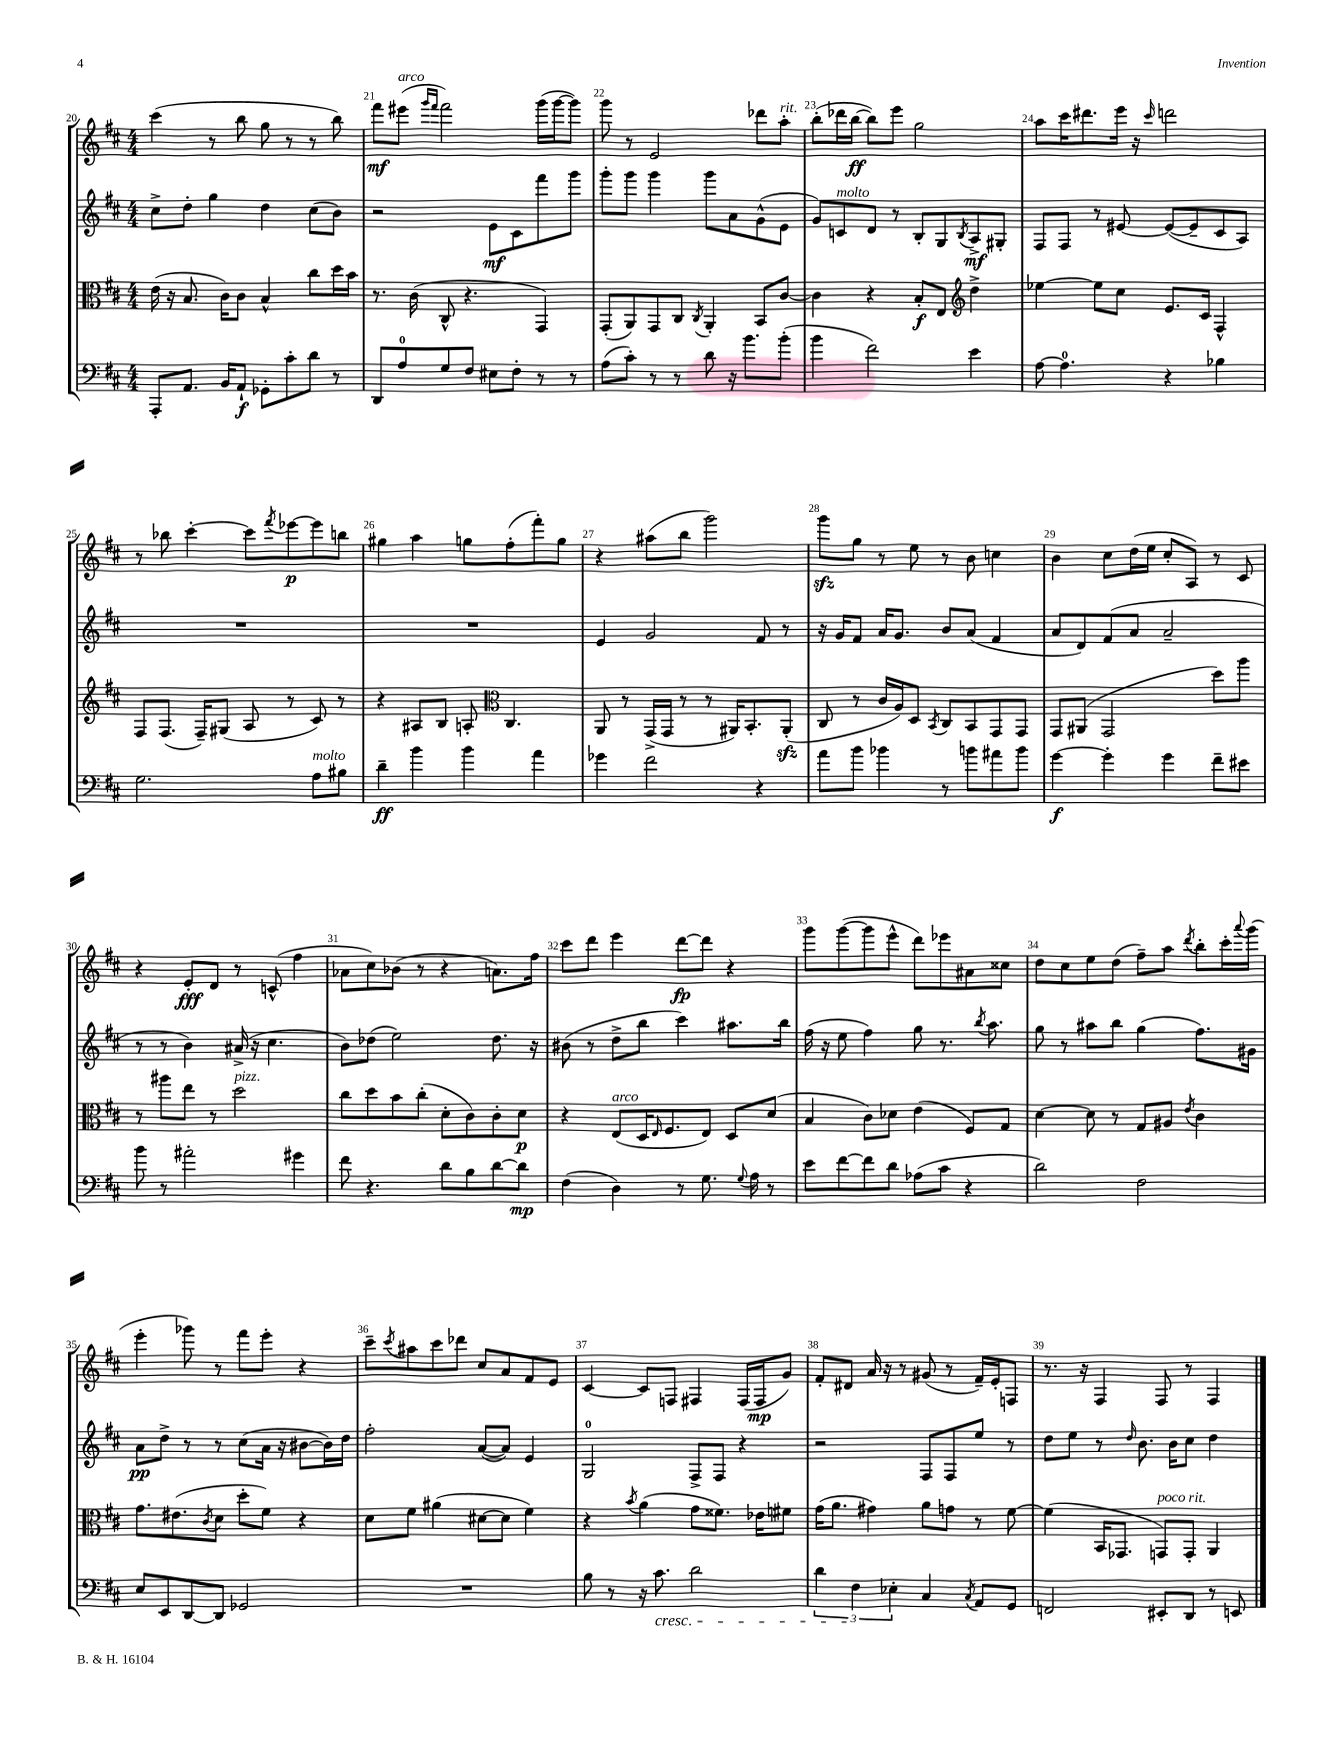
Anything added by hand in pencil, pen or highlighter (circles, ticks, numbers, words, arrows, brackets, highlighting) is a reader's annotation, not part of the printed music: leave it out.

**kern	**dynam	**kern	**dynam	**kern	**dynam	**kern	**dynam
*part4	*part4	*part3	*part3	*part2	*part2	*part1	*part1
*staff4	*staff4	*staff3	*staff3	*staff2	*staff2	*staff1	*staff1
*clefF4	*	*clefC3	*	*clefG2	*	*clefG2	*
*k[f#c#]	*	*k[f#c#]	*	*k[f#c#]	*	*k[f#c#]	*
*M4/4	*	*M4/4	*	*M4/4	*	*M4/4	*
=20	=20	=20	=20	=20	=20	=20	=20
8AAA'/L	.	(16e\	.	8cc#^\L	.	(4ccc#\	.
.	.	16r	.	.	.	.	.
8.AA/J	.	8.B/	.	8dd'\J	.	.	.
.	.	.	.	4gg\	.	8r	.
16BB/KL	.	16c#\KL)	.	.	.	.	.
8AA`/J	f	8c#\J	.	.	.	8bb\	.
8GG-X'\L	.	4B^^/	.	4dd\	.	8gg\	.
8c#'\	.	.	.	.	.	8r	.
8d\J	.	8cc#\L	.	(8cc#\L	.	8r	.
8r	.	16dd\L	.	8b\J)	.	8bb\)	.
.	.	16b\JJ	.	.	.	.	.
=21	=21	=21	=21	=21	=21	=21	=21
8DD/L	.	8.r	.	2r	.	8fff#\L	mf
!	!	!	!	!	!	!LO:TX:a:i:t=arco	!
8A/	.	.	.	.	.	(8eee#X\J	.
.	.	(16c#\	.	.	.	.	.
.	.	.	.	.	.	16qqggg/LL	.
.	.	.	.	.	.	16qqfff#/JJ	.
8G/	.	8C#^^/	.	.	.	2fff#\)	.
8F#/J	.	4.r	.	.	.	.	.
8E#X\L	.	.	.	8e\L	mf	.	.
8F#'\J	.	.	.	8c#\	.	.	.
8r	.	4GG/)	.	8fff#\	.	(16ggg\LL	.
.	.	.	.	.	.	[16ggg\J	.
8r	.	.	.	8ggg\J	.	8ggg\J])	.
=22	=22	=22	=22	=22	=22	=22	=22
(8A\L	.	(8GG'/L	.	8ggg'\L	.	8ggg\	.
8c#'\J)	.	8AA/)	.	8ggg\J	.	8r	.
8r	.	8GG/	.	4ggg\	.	2e/	.
8r	.	8C#/J	.	.	.	.	.
.	.	8qC#/	.	.	.	.	.
8d\	.	4AA'/	.	8ggg\L	.	.	.
16r	.	.	.	8a\	.	.	.
8.b\L	.	.	.	.	.	.	.
.	.	8BB/L	.	(8g^^\	.	8ddd-X\L	.
!	!	!	!	!	!	!LO:TX:a:i:t=rit.	!
(8b'\J	.	[8c#/J	.	8e\J	.	8aa'\J	.
=23	=23	=23	=23	=23	=23	=23	=23
4b\	.	4c#\]	.	8g/L)	.	(8bb'\L	.
!	!	!	!	!LO:TX:a:i:t=molto	!	!	!
.	.	.	.	8cn/	.	16ddd-X\L	.
.	.	.	.	.	.	[16bb\JJ	ff
2f#\)	.	4r	.	8d/J	.	8bb\L])	.
.	.	.	.	8r	.	8eee\J	.
.	.	8B'/L	f	8B'/L	.	2gg\	.
.	.	8E/J	.	8G/	.	.	.
*	*	*clefG2	*	*	*	*	*
.	.	.	.	8qB/	.	.	.
4e\	.	4dd^\	.	8A^/	mf	.	.
.	.	.	.	8G#X'/J	.	.	.
=24	=24	=24	=24	=24	=24	=24	=24
[8A\	.	[4ee-X\	.	8F#/L	.	8aa\L	.
4.A\]	.	.	.	8F#/J	.	16ccc#\K	.
.	.	.	.	.	.	8.ddd#X\	.
.	.	8ee-\L]	.	8r	.	.	.
.	.	8cc#\J	.	[8e#X/	.	16eee\Jk	.
.	.	.	.	.	.	16r	.
.	.	.	.	.	.	16qqccc#/	.
4r	.	8.e/L	.	(8e#/L_	.	2dddn\	.
.	.	.	.	8e#~/]	.	.	.
.	.	16c#/Jk	.	.	.	.	.
4B-X\	.	4F#^^/	.	8c#/	.	.	.
.	.	.	.	8A/J)	.	.	.
!!LO:LB:g=z
=25	=25	=25	=25	=25	=25	=25	=25
2.G\	.	8F#/L	.	1r	.	8r	.
.	.	(8.F#/J	.	.	.	8bb-X\	.
.	.	.	.	.	.	[4ccc#'\	.
.	.	16F#~/KL)	.	.	.	.	.
.	.	(8G#X/J	.	.	.	.	.
.	.	8A/	.	.	.	8ccc#\L]	.
.	.	.	.	.	.	8qfff#/	.
.	.	8r	.	.	.	[8eee-X\	p
!LO:TX:a:i:t=molto	!	!	!	!	!	!	!
8A\L	.	8c#/)	.	.	.	8eee-\]	.
8B#X\J	.	8r	.	.	.	8bbn\J	.
=26	=26	=26	=26	=26	=26	=26	=26
4d~\	ff	4r	.	1r	.	4gg#X\	.
4b\	.	8A#X/L	.	.	.	4aa\	.
.	.	8B/J	.	.	.	.	.
4b\	.	8An'/	.	.	.	8ggn\L	.
*	*	*clefC3	*	*	*	*	*
.	.	4.C#/	.	.	.	(8ff#'\	.
4a\	.	.	.	.	.	8fff#'\)	.
.	.	.	.	.	.	8gg\J	.
=27	=27	=27	=27	=27	=27	=27	=27
4g-X\	.	8AA/	.	4e/	.	4r	.
.	.	8r	.	.	.	.	.
2f#\	.	(16GG^/LL	.	2g/	.	(8aa#X\L	.
.	.	16GG/JJ	.	.	.	.	.
.	.	8r	.	.	.	8bb\J	.
.	.	8r	.	.	.	2ggg\)	.
.	.	16AA#X/KL)	.	.	.	.	.
.	.	8.BB'/	.	.	.	.	.
4r	.	.	.	8f#/	.	.	.
.	.	(8AA#zz'/J	.	8r	.	.	.
=28	=28	=28	=28	=28	=28	=28	=28
8a\L	.	8C#/	.	16r	.	8gggzz\L	.
.	.	.	.	16g/KL	.	.	.
8b\J	.	8r	.	8f#/J	.	8gg\J	.
4b-X\	.	16c#/LL	.	16a/KL	.	8r	.
.	.	16A/J)	.	8.g/J	.	.	.
.	.	8D/J	.	.	.	8ee\	.
.	.	8qBB/	.	.	.	.	.
8r	.	8C#/L	.	8b/L	.	8r	.
8bn\L	.	8BB/	.	(8a/J	.	8b\	.
8a#X\	.	8GG/	.	4f#/	.	4ccn\	.
8b\J	.	8GG/J	.	.	.	.	.
=29	=29	=29	=29	=29	=29	=29	=29
[4g\	f	8GG/L	.	8a/L	.	4b\	.
.	.	(8AA#X/J	.	8d/)	.	.	.
4g'\]	.	2GG/	.	(8f#/	.	8cc#\L	.
.	.	.	.	8a/J	.	(16dd\L	.
.	.	.	.	.	.	16ee\JJ	.
4g\	.	.	.	2a~/	.	8cc#'/L	.
.	.	.	.	.	.	8A/J)	.
8f#~\L	.	8dd\L)	.	.	.	8r	.
8e#X\J	.	8aa\J	.	.	.	8c#/	.
!!LO:LB:g=z
=30	=30	=30	=30	=30	=30	=30	=30
8b\	.	8r	.	8r	.	4r	.
8r	.	8aa#X\L	.	8r	.	.	.
2a#X'\	.	8ee\J	.	4b\)	.	8e'/L	fff
.	.	8r	.	.	.	8d/J	.
!	!	!LO:TX:a:i:t=pizz.	!	!	!	!	!
.	.	2dd\	.	(16a#X^/	.	8r	.
.	.	.	.	16r	.	.	.
.	.	.	.	4.cc#\	.	(8cn^^/	.
4g#X\	.	.	.	.	.	4ff#\	.
=31	=31	=31	=31	=31	=31	=31	=31
8f#\	.	8cc#\L	.	8b\L)	.	8a-X\L	.
4.r	.	8dd\	.	(8dd-X\J	.	8cc#\)	.
.	.	8b\	.	2ee\)	.	(8b-X\J	.
.	.	(8cc#'\J	.	.	.	8r	.
8d\L	.	8d'\L	.	.	.	4r	.
8B\	.	8c#\)	.	.	.	.	.
[8d\	.	8c#'\	.	8.dd-\	.	8.an\L)	.
8d\J]	mp	8d\J	p	.	.	.	.
.	.	.	.	16r	.	16ff#\Jk	.
=32	=32	=32	=32	=32	=32	=32	=32
(4F#\	.	4r	.	(8b#X\	.	8ccc#\L	.
.	.	.	.	8r	.	8ddd\J	.
!	!	!LO:TX:a:i:t=arco	!	!	!	!	!
4D\)	.	(8E/L	.	8dd^\L	.	4eee\	.
.	.	16D/K	.	8bb\J	.	.	.
.	.	16qqE/	.	.	.	.	.
.	.	8.F#/	.	.	.	.	.
8r	.	.	.	4ccc#\)	.	[8ddd\L	fp
8.G\	.	8E/J)	.	.	.	8ddd\J]	.
.	.	8D/L	.	8.aa#X\L	.	4r	.
8qqG/	.	.	.	.	.	.	.
16A\	.	.	.	.	.	.	.
8r	.	(8d/J	.	.	.	.	.
.	.	.	.	16bb\Jk	.	.	.
=33	=33	=33	=33	=33	=33	=33	=33
8e\L	.	4B/	.	(16ff#\	.	8ggg\L	.
.	.	.	.	16r	.	.	.
[8f#\	.	.	.	8ee\	.	([8ggg\	.
8f#\]	.	8c#\L)	.	4ff#\)	.	8ggg\]	.
8d\J	.	8d-X\J	.	.	.	8eee^^\J	.
(8A-X\L	.	(4e\	.	8gg\	.	8ddd\L)	.
8c#\J	.	.	.	8.r	.	8eee-X\	.
4r	.	8F#/L)	.	.	.	8a#X\	.
.	.	.	.	8qbb/	.	.	.
.	.	.	.	8.aa\	.	.	.
.	.	8G/J	.	.	.	8cc##X\J	.
=34	=34	=34	=34	=34	=34	=34	=34
2d\)	.	[4d\	.	8gg\	.	8dd\L	.
.	.	.	.	8r	.	8cc#\	.
.	.	8d\]	.	8aa#X\L	.	8ee\	.
.	.	8r	.	8bb\J	.	(8dd\J	.
2F#\	.	8G/L	.	(4gg\	.	8ff#~\L)	.
.	.	8A#X/J	.	.	.	8aa\J	.
.	.	8qe/	.	.	.	8qddd/	.
.	.	4c#\	.	8.ff#\L)	.	8bb'\L	.
.	.	.	.	.	.	16ccc#'\L	.
.	.	.	.	.	.	8qqaaa/	.
.	.	.	.	16g#X\Jk	.	(16ggg\JJ	.
!!LO:LB:g=z
=35	=35	=35	=35	=35	=35	=35	=35
8E/L	.	8.g\L	.	8a\L	pp	4eee'\	.
8EE/	.	.	.	8dd^\J	.	.	.
.	.	(8.e#X\	.	.	.	.	.
[8DD/	.	.	.	8r	.	8ggg-X\)	.
.	.	8qc#/	.	.	.	.	.
8DD/J]	.	8d\J	.	8r	.	8r	.
2GG-X/	.	8dd'\L	.	(8cc#\L	.	8fff#\L	.
.	.	8f#\J)	.	16a\Jk	.	8eee'\J	.
.	.	.	.	16r	.	.	.
.	.	4r	.	[8b#X\L	.	4r	.
.	.	.	.	16b#\L])	.	.	.
.	.	.	.	16dd\JJ	.	.	.
=36	=36	=36	=36	=36	=36	=36	=36
1r	.	8d\L	.	2ff#'\	.	8ccc#~\L	.
.	.	.	.	.	.	8qccc#/	.
.	.	8f#\J	.	.	.	8aa#X\	.
.	.	(4a#X\	.	.	.	8ccc#\	.
.	.	.	.	.	.	8ddd-X\J	.
.	.	[8d#X\L	.	([8a/L	.	8cc#/L	.
.	.	8d#\J]	.	8a/J])	.	8a/	.
.	.	4f#\)	.	4e/	.	8f#/	.
.	.	.	.	.	.	8e/J	.
=37	=37	=37	=37	=37	=37	=37	=37
8B\	.	4r	.	2G/	.	[4c#/	.
8r	.	.	.	.	.	.	.
.	.	8qb/	.	.	.	.	.
16r	.	(4a\	.	.	.	8c#/L]	.
!LO:TX:b:i:t=cresc.	!	!	!	!	!	!	!
8.c#\	.	.	.	.	.	.	.
.	.	.	.	.	.	8Fn/J	.
2d\	.	8g\L	.	8F#^/L	.	4F#X/	.
.	.	8.f##X\J)	.	8F#/J	.	.	.
.	.	.	.	4r	.	(16F#/LL	.
.	.	16e-X\KL	.	.	.	16F#/J	mp
.	.	8f#X\J	.	.	.	8g/J)	.
=38	=38	=38	=38	=38	=38	=38	=38
6d\	.	(16g\KL	.	2r	.	8f#'/L	.
.	.	8.a\J	.	.	.	.	.
.	.	.	.	.	.	8d#X/J	.
6F#\	.	.	.	.	.	.	.
.	.	4g#X\)	.	.	.	16a/	.
.	.	.	.	.	.	16r	.
6E-X'\	.	.	.	.	.	.	.
.	.	.	.	.	.	8r	.
4C#/	.	8a\L	.	8F#/L	.	(8g#X/	.
.	.	8gn\J	.	8F#/	.	8r	.
8qC#/	.	.	.	.	.	.	.
8AA/L	.	8r	.	8ee/J	.	16f#~/LL)	.
.	.	.	.	.	.	16e'/J	.
8GG/J	.	[8f#\	.	8r	.	8Fn/J	.
=39	=39	=39	=39	=39	=39	=39	=39
2FFn/	.	(4f#\]	.	8dd\L	.	8.r	.
.	.	.	.	8ee\J	.	.	.
.	.	.	.	.	.	16r	.
.	.	16BB/KL	.	8r	.	4F#/	.
.	.	8.GG-X/J	.	.	.	.	.
.	.	.	.	16qqdd/	.	.	.
.	.	.	.	8.b\	.	.	.
!	!	!LO:TX:a:i:t=poco rit.	!	!	!	!	!
8EE#X'/L	.	8GGn/L)	.	.	.	8F#/	.
.	.	.	.	16b\KL	.	.	.
8DD/J	.	8GG'/J	.	8cc#\J	.	8r	.
8r	.	4AA/	.	4dd\	.	4F#/	.
8EEn/	.	.	.	.	.	.	.
==	==	==	==	==	==	==	==
*-	*-	*-	*-	*-	*-	*-	*-
